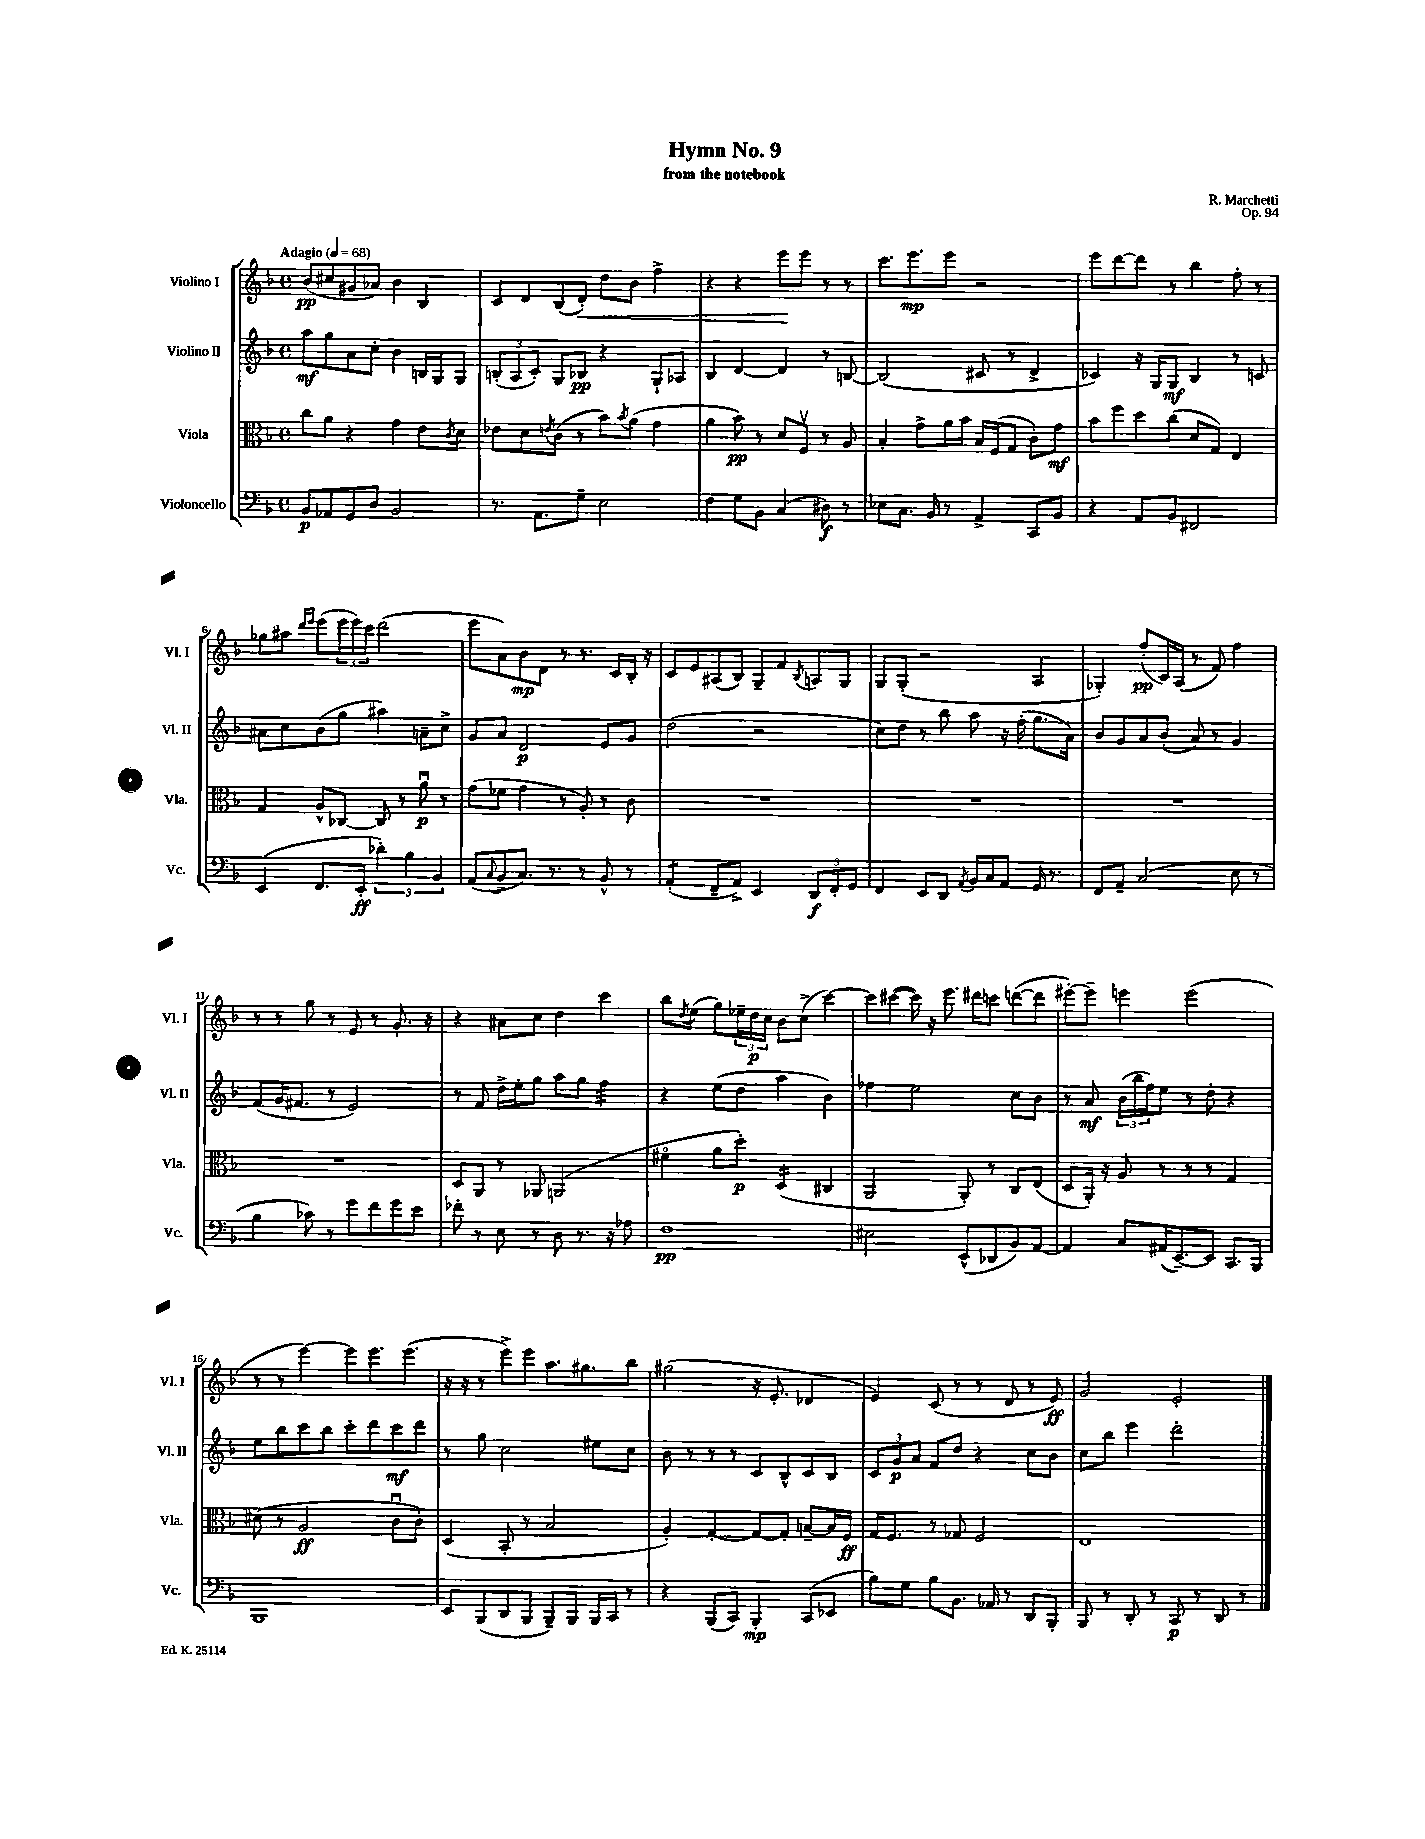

**kern	**kern	**kern	**kern
*staff4	*staff3	*staff2	*staff1
*clefF4	*clefC3	*clefG2	*clefG2
*k[b-]	*k[b-]	*k[b-]	*k[b-]
*M4/4	*M4/4	*M4/4	*M4/4
*met(c)	*met(c)	*met(c)	*met(c)
*MM68	*MM68	*MM68	*MM68
8BB-	8cc	8aa	(8b-
8AA-	8a	8gg	8cc#
8GG	4r	8a	8g#
8D	.	8cc'	8a-)
2BB-	4g	4b-	4b-
.	8e	16B	4B-
.	.	16G	.
.	8qc	.	.
.	8d	8G	.
=	=	=	=
8.r	8e-	(12B'	8c
.	.	12A	.
.	8d	.	8d
.	.	12c')	.
8.AA	.	.	.
.	8qe	.	.
.	(8c	8G	(8B-
8G~	8r	8B-	8d')
2E	8b-)	4r	8dd
.	8qb-	.	.
.	(8a	.	8b-
.	4g	8G`	4ff^
.	.	8A-	.
=	=	=	=
4F	4a	4B-	4r
8G	8b-)	[4d	4r
8BB-	8r	.	.
(4C	8d	4d]	8eee
.	8Fv	.	8eee
8D#)	8r	8r	8r
8r	8A	[8B	8r
=	=	=	=
8E-	4B-'	(2B]	8.ccc
8.C	.	.	.
.	.	.	8.eee
.	8g^	.	.
16BB-	.	.	.
8r	16a	.	8eee
.	16b-	.	.
4AA^	16B-	8c#	2r
.	(16F	.	.
.	8G	8r	.
8CC	8c')	4d^	.
8BB-	8g	.	.
=	=	=	=
4r	8b-	4c-)	8eee
.	8ff	.	[8ddd
8AA	8dd	16r	8ddd]
.	.	16G	.
8BB-	(8cc	8G	8r
2FF#	8d	4B-	4bb-
.	8G)	.	.
.	4E	8r	8ff'
.	.	8c	8r
=	=	=	=
(4EE	4G	8a#	8gg-
.	.	8cc	8aa#
.	.	.	16qqddd
.	.	.	16qqeee
8.FF	8A^^	(8b-	(8eee
.	[8C-	8gg	24eee
.	.	.	24eee)
16EE'	.	.	.
.	.	.	24ccc
6d-')	8C-]	4aa#)	(2ddd
.	8r	.	.
6B-	.	.	.
.	8au	8a~	.
6BB-	.	.	.
.	8r	8cc^	.
=	=	=	=
(8AA	(8g	8g	8eee
8qqC	.	.	.
8BB-~	8f-	8a	8a)
8.C)	4g	2d	8b-
.	.	.	8d
8.r	.	.	.
.	8r	.	8r
8r	8A')	.	8.r
8BB-^^	8r	8e	.
.	.	.	16c
8r	8c	8g	16B-'
.	.	.	16r
=	=	=	=
(4AA'	1r	(2dd	8c
.	.	.	8e
8FF~	.	.	(8A#
8AA^)	.	.	8B-)
4EE	.	2r	8G~
.	.	.	8f
.	.	.	8qB-
12DD	.	.	8A
12FF'	.	.	.
.	.	.	8G
12GG	.	.	.
=	=	=	=
4FF	1r	8cc)	8G
.	.	8dd	(8G'
8EE	.	8r	2r
8DD	.	8bb-	.
8qAA	.	.	.
16BB-	.	8aa	.
16C	.	.	.
8AA	.	16r	.
.	.	(16ff'	.
16GG	.	8.gg	4A
8.r	.	.	.
.	.	16a)	.
=	=	=	=
8FF	1r	8b-	4G-')
8AA~	.	8g	.
(2C	.	8a	(8ff'
.	.	(8b-'	16c)
.	.	.	(16A
.	.	8a)	8r
.	.	8r	8f)
8E	.	4g	4ff
8r	.	.	.
=	=	=	=
4B-	1r	(8f	8r
.	.	16g	8r
.	.	8.f#	.
8c-)	.	.	8gg
8r	.	8r	8r
8g	.	2e)	8e
8f	.	.	8r
8g	.	.	8.g'
8e	.	.	.
.	.	.	16r
=	=	=	=
8f-'	8D	8r	4r
8r	8AA	8f	.
8E	8r	16dd^	8a#
.	.	16ee'	.
8r	8AA-	8gg	8cc
8D	(2AA	8aa	4dd
8.r	.	8gg	.
.	.	4ff	4ccc
16r	.	.	.
8A-	.	.	.
=	=	=	=
1F	4f#o	4r	8bb-
.	.	.	8qdd
.	.	.	(8ee
.	8a	(8ee	8gg)
.	8dd')	8dd	24ee-~
.	.	.	24dd
.	.	.	24cc
.	(4D	4aa	8b-
.	.	.	(8cc^
.	4C#	4b-)	[4ccc)
=	=	=	=
2E#	2AA	4ff-	8ccc]
.	.	.	([8ccc#
.	.	2ee	16ccc#])
.	.	.	16r
.	.	.	8.eee
(8EE^^	8AA')	.	.
.	.	.	16ddd#
8DD-	8r	.	8ccc
8BB-)	8C	8cc	([8ddd
[8AA	(8E	8b-	8ddd]
=	=	=	=
4AA]	8D	8r	[8eee#')
.	16AA')	8a	8eee#~]
.	16r	.	.
8C	8A	(24b-	4eee
.	.	24bb-	.
.	.	24ff)	.
(16AA#	8r	8ee	.
[8.EE~)	.	.	.
.	8r	8r	(2eee
8EE]	8r	8dd'	.
8.CC	4G	4r	.
16BBB-	.	.	.
=	=	=	=
1BBB-	(8d#	8ee	8r
.	8r	8bb-	8r
.	2A	8ccc	[4eee)
.	.	8bb-	.
.	.	8ccc'	8eee]
.	.	8ddd	8.eee
.	8cu	8ccc	.
.	.	.	(8.eee
.	8c')	8ddd	.
=	=	=	=
8EE	(4D	8r	16r
.	.	.	16r
(8BBB-	.	8gg	8r
8DD	8BB-'	2cc	8eee^)
8BBB-	8r	.	8eee
8BBB-~)	2B-	.	8.aa
8BBB-	.	.	.
.	.	.	8.gg#
16BBB-	.	8ee#	.
16CC	.	.	.
8r	.	8cc	8bb-
=	=	=	=
4r	4A')	8b-	(2gg#
.	.	8r	.
(8BBB-	[4G'	8r	.
8CC)	.	8r	.
4BBB-'	8G_	8c	16r
.	.	.	8.e'
.	8G']	8B-^^	.
(8CC	[8B~	8c	4d-
8EE-	16B]	8B-	.
.	16F	.	.
=	=	=	=
8B-)	16G	12c	4e)
.	8.F	.	.
.	.	12g	.
8G	.	.	.
.	.	12a	.
8B-	8r	8f	(8c
8.BB-	8G-	8dd	8r
.	2F	4r	8r
16AA-	.	.	.
8r	.	.	8d
8DD	.	8cc	8r
8BBB-'	.	8b-	8e)
=	=	=	=
8BBB-	1E	8cc	2g
8r	.	8bb-	.
8DD'	.	4eee	.
8r	.	.	.
8CC	.	2ddd'	2e'
8r	.	.	.
8DD	.	.	.
8r	.	.	.
==	==	==	==
*-	*-	*-	*-
